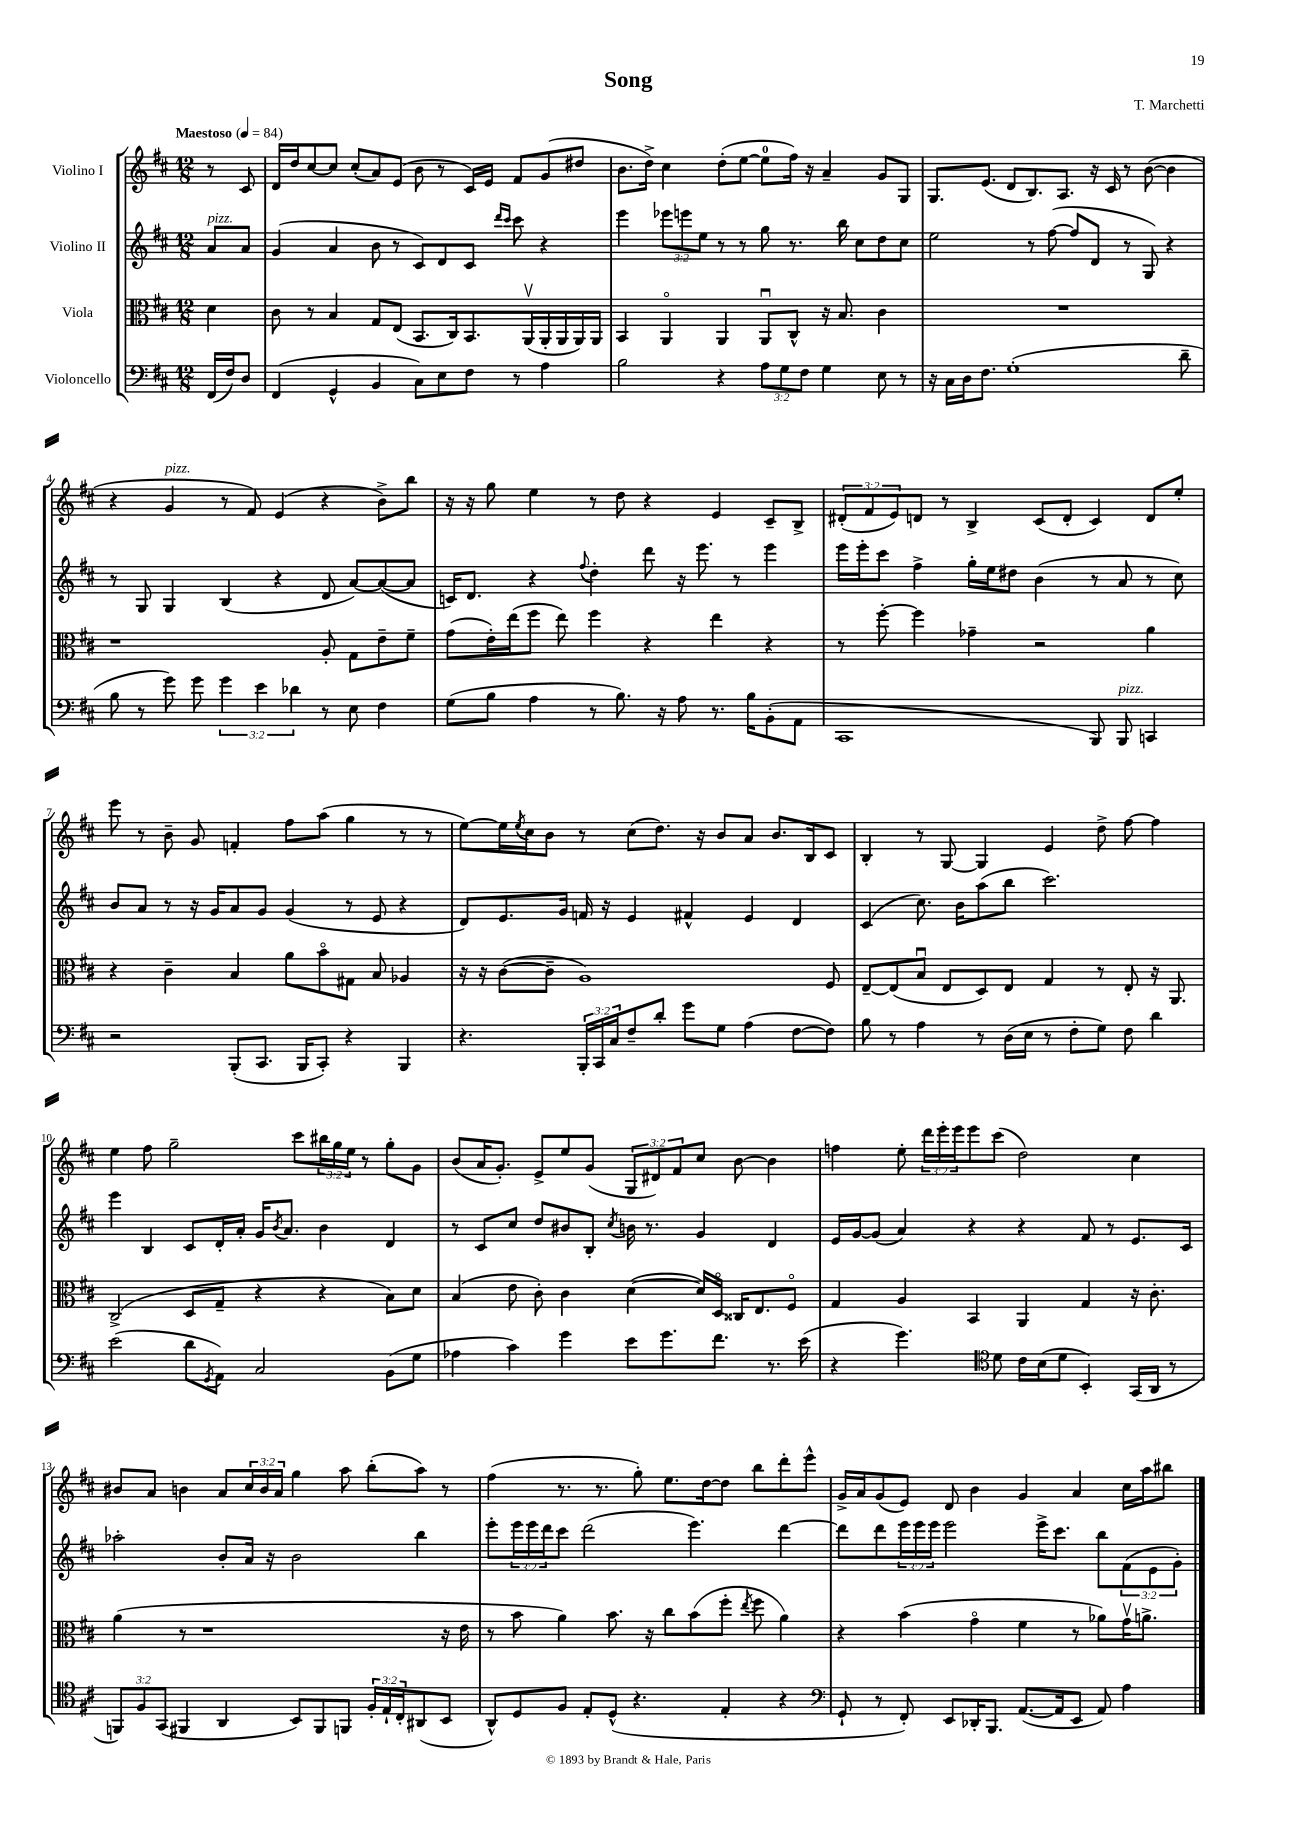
\header { title = "Song" composer = "T. Marchetti" }
<<
\new StaffGroup <<
\new Staff = "s0" \with { instrumentName = "Violino I" } {
    \clef treble \key d \major \numericTimeSignature \time 12/8 \override Staff.TupletNumber.text = #tuplet-number::calc-fraction-text \partial 4 \tempo "Maestoso" 4 = 84
    r8 cis'8 |
    d'16 d''16 cis''8~ cis''8 cis''8-.( a'8) e'8( b'8 r8 cis'16) e'16 fis'8 g'8( dis''8 |
    b'8. d''16->) cis''4 d''8-.( e''8~ e''8-0 fis''16) r16 a'4-- g'8 g8 |
    g8. e'8.( d'8 b8.) a8. r16 cis'16 r8 b'8~( b'4 |
    r4 g'4^\markup { \italic "pizz." } r8 fis'8) e'4( r4 b'8->) b''8 |
    r16 r16 g''8 e''4 r8 d''8 r4 e'4 cis'8-- b8-> |
    \tuplet 3/2 { dis'8-.( fis'8 e'8) } d'8 r8 b4-> cis'8( d'8-. cis'4) d'8 e''8-. |
    e'''8 r8 b'8-- g'8 f'4-. fis''8 a''8( g''4 r8 r8 |
    e''8~) e''16 \acciaccatura { e''8 } cis''16 b'8 r8 cis''8( d''8.) r16 b'8 a'8 b'8. b16 cis'8 |
    b4-. r8 g8~ g4 e'4 d''8-> fis''8~ fis''4 |
    e''4 fis''8 g''2-- cis'''8 \tuplet 3/2 { bis''16 g''16 e''16 } r8 g''8-. g'8 |
    b'8( a'16 g'8.-.) e'8-> e''8 g'8( \tuplet 3/2 { g8 dis'8) fis'8 } cis''8 b'8~ b'4 |
    f''4 e''8-. \tuplet 3/2 { d'''16 e'''16-. e'''16 } e'''8 cis'''8( d''2) cis''4 |
    bis'8 a'8 b'4 a'8 \tuplet 3/2 { cis''16 b'16 a'16 } g''4 a''8 b''8-.( a''8) r8 |
    fis''4( r8. r8. g''8-.) e''8. d''16~ d''8 b''8 d'''8-. e'''8-^ |
    g'16-> a'16 g'8( e'8) d'8 b'4 g'4 a'4 cis''16 a''16 bis''8 \bar "|." |
}
\new Staff = "s1" \with { instrumentName = "Violino II" } {
    \clef treble \key d \major \numericTimeSignature \time 12/8 \override Staff.TupletNumber.text = #tuplet-number::calc-fraction-text \partial 4
    a'8^\markup { \italic "pizz." } a'8 |
    g'4( a'4 b'8 r8 cis'8) d'8 cis'8 \grace { d'''16 cis'''16 } cis'''8 r4 |
    e'''4 \tuplet 3/2 { ees'''8 e'''8 e''8 } r8 r8 g''8 r8. b''16 cis''8 d''8 cis''8 |
    e''2 r8 fis''8~( fis''8 d'8 r8 g8) r4 |
    r8 g8 g4 b4( r4 d'8 a'8~) a'8~( a'8 |
    c'16) d'8. r4 \appoggiatura { fis''8 } d''4-. d'''8 r16 e'''8. r8 e'''4 |
    e'''16 e'''16-. cis'''8 fis''4-> g''16-. e''16 dis''8 b'4( r8 a'8 r8 cis''8) |
    b'8 a'8 r8 r16 g'16 a'8 g'8 g'4( r8 e'8 r4 |
    d'8) e'8. g'16 f'16 r16 e'4 fis'4-^ e'4 d'4 |
    cis'4( cis''8.) b'16 a''8( b''8 cis'''2.) |
    e'''4 b4 cis'8 d'16-. a'16-. g'16 \acciaccatura { b'8 } a'8. b'4 d'4 |
    r8 cis'8 cis''8 d''8 bis'8 b8-. \acciaccatura { cis''8 } b'16 r8. g'4 d'4 |
    e'16 g'16~ g'8( a'4) r4 r4 fis'8 r8 e'8. cis'16 |
    aes''2-. b'8-. a'16 r16 b'2 b''4 |
    e'''8-. \tuplet 3/2 { e'''16 e'''16 d'''16 } cis'''8 d'''2( e'''4.) d'''4~ |
    d'''8 d'''8 \tuplet 3/2 { e'''16 e'''16 e'''16 } e'''2 e'''16-> cis'''8. b''8 \tuplet 3/2 { fis'8( e'8 g'8-.) } \bar "|." |
}
\new Staff = "s2" \with { instrumentName = "Viola" } {
    \clef alto \key d \major \numericTimeSignature \time 12/8 \partial 4
    d'4 |
    cis'8 r8 b4 g8 e8( b,8. cis16) b,8. a,16\upbow( a,16-. a,16 a,16) a,16 |
    b,4 a,4\flageolet a,4 a,8\downbow cis8-^ r16 b8. cis'4 |
    R1. |
    r1 a8-. g8 e'8-- fis'8-- |
    g'8( e'16-.) e''16( fis''8 e''8) fis''4 r4 e''4 r4 |
    r8 fis''8~-. fis''4 ges'4-- r2 a'4 |
    r4 cis'4-- b4 a'8 b'8\flageolet gis8 b8 aes4 |
    r16 r16 cis'8~( cis'8-- a1) fis8 |
    e8~-- e8( b8\downbow e8 d8) e8 g4 r8 e8-. r16 a,8. |
    cis2->( d8 g8-- r4 r4 b8) d'8 |
    b4( e'8 cis'8-.) cis'4 d'4~( d'16) d16\flageolet cisis16 e8. fis8\flageolet |
    g4 a4 b,4 a,4 g4 r16 cis'8.-. |
    a'4( r8 r1 r16 e'16 |
    r8 b'8 a'4) b'8. r16 cis''8 b'8( fis''8-. \acciaccatura { e''8 } fis''8 a'4) |
    r4 b'4( g'4\flageolet fis'4 r8 aes'8) g'16\upbow a'8.-> \bar "|." |
}
\new Staff = "s3" \with { instrumentName = "Violoncello" } {
    \clef bass \key d \major \numericTimeSignature \time 12/8 \override Staff.TupletNumber.text = #tuplet-number::calc-fraction-text \partial 4
    fis,16( fis16) d8 |
    fis,4( g,4-^ b,4 cis8) e8 fis8 r8 a4 |
    b2 r4 \tuplet 3/2 { a8 g8 fis8 } g4 e8 r8 |
    r16 cis16 d16 fis8. g1-.( d'8-- |
    b8 r8 g'8) g'8 \tuplet 3/2 { g'4 e'4 des'4 } r8 e8 fis4 |
    g8( b8 a4 r8 b8.) r16 a8 r8. b16 b,8-.( a,8 |
    cis,1 b,,8) b,,8^\markup { \italic "pizz." } c,4 |
    r2 b,,8-.( cis,8. b,,16 cis,8-.) r4 b,,4 |
    r4. \tuplet 3/2 { b,,16-. cis,16 cis16 } fis8-- d'8-. g'8 g8 a4( fis8~ fis8) |
    b8 r8 a4 r8 d16( e16 r8 fis8-. g8) fis8 d'4 |
    e'2( d'8 \acciaccatura { g,8 } a,8) cis2 b,8( g8 |
    aes4 cis'4) g'4 e'8 g'8. fis'8. r8. e'16( |
    r4 g'4.) \clef tenor d'8 cis'16 b16( d'8 b,4-.) g,16( a,16 r8 |
    \tuplet 3/2 { f,8) fis8 g,8( } fis,4 a,4 b,8) fis,8 f,8 \tuplet 3/2 { fis16-. e16-! cis16-. } ais,8( b,8 |
    a,8-^) d8 fis8 e8-. d8-^( r4. e4-. r4 |
    \clef bass g,8-! r8 fis,8-.) e,8 des,16-. b,,8. a,8.~( a,16 e,8 a,8) a4 \bar "|." |
}
>>
>>
